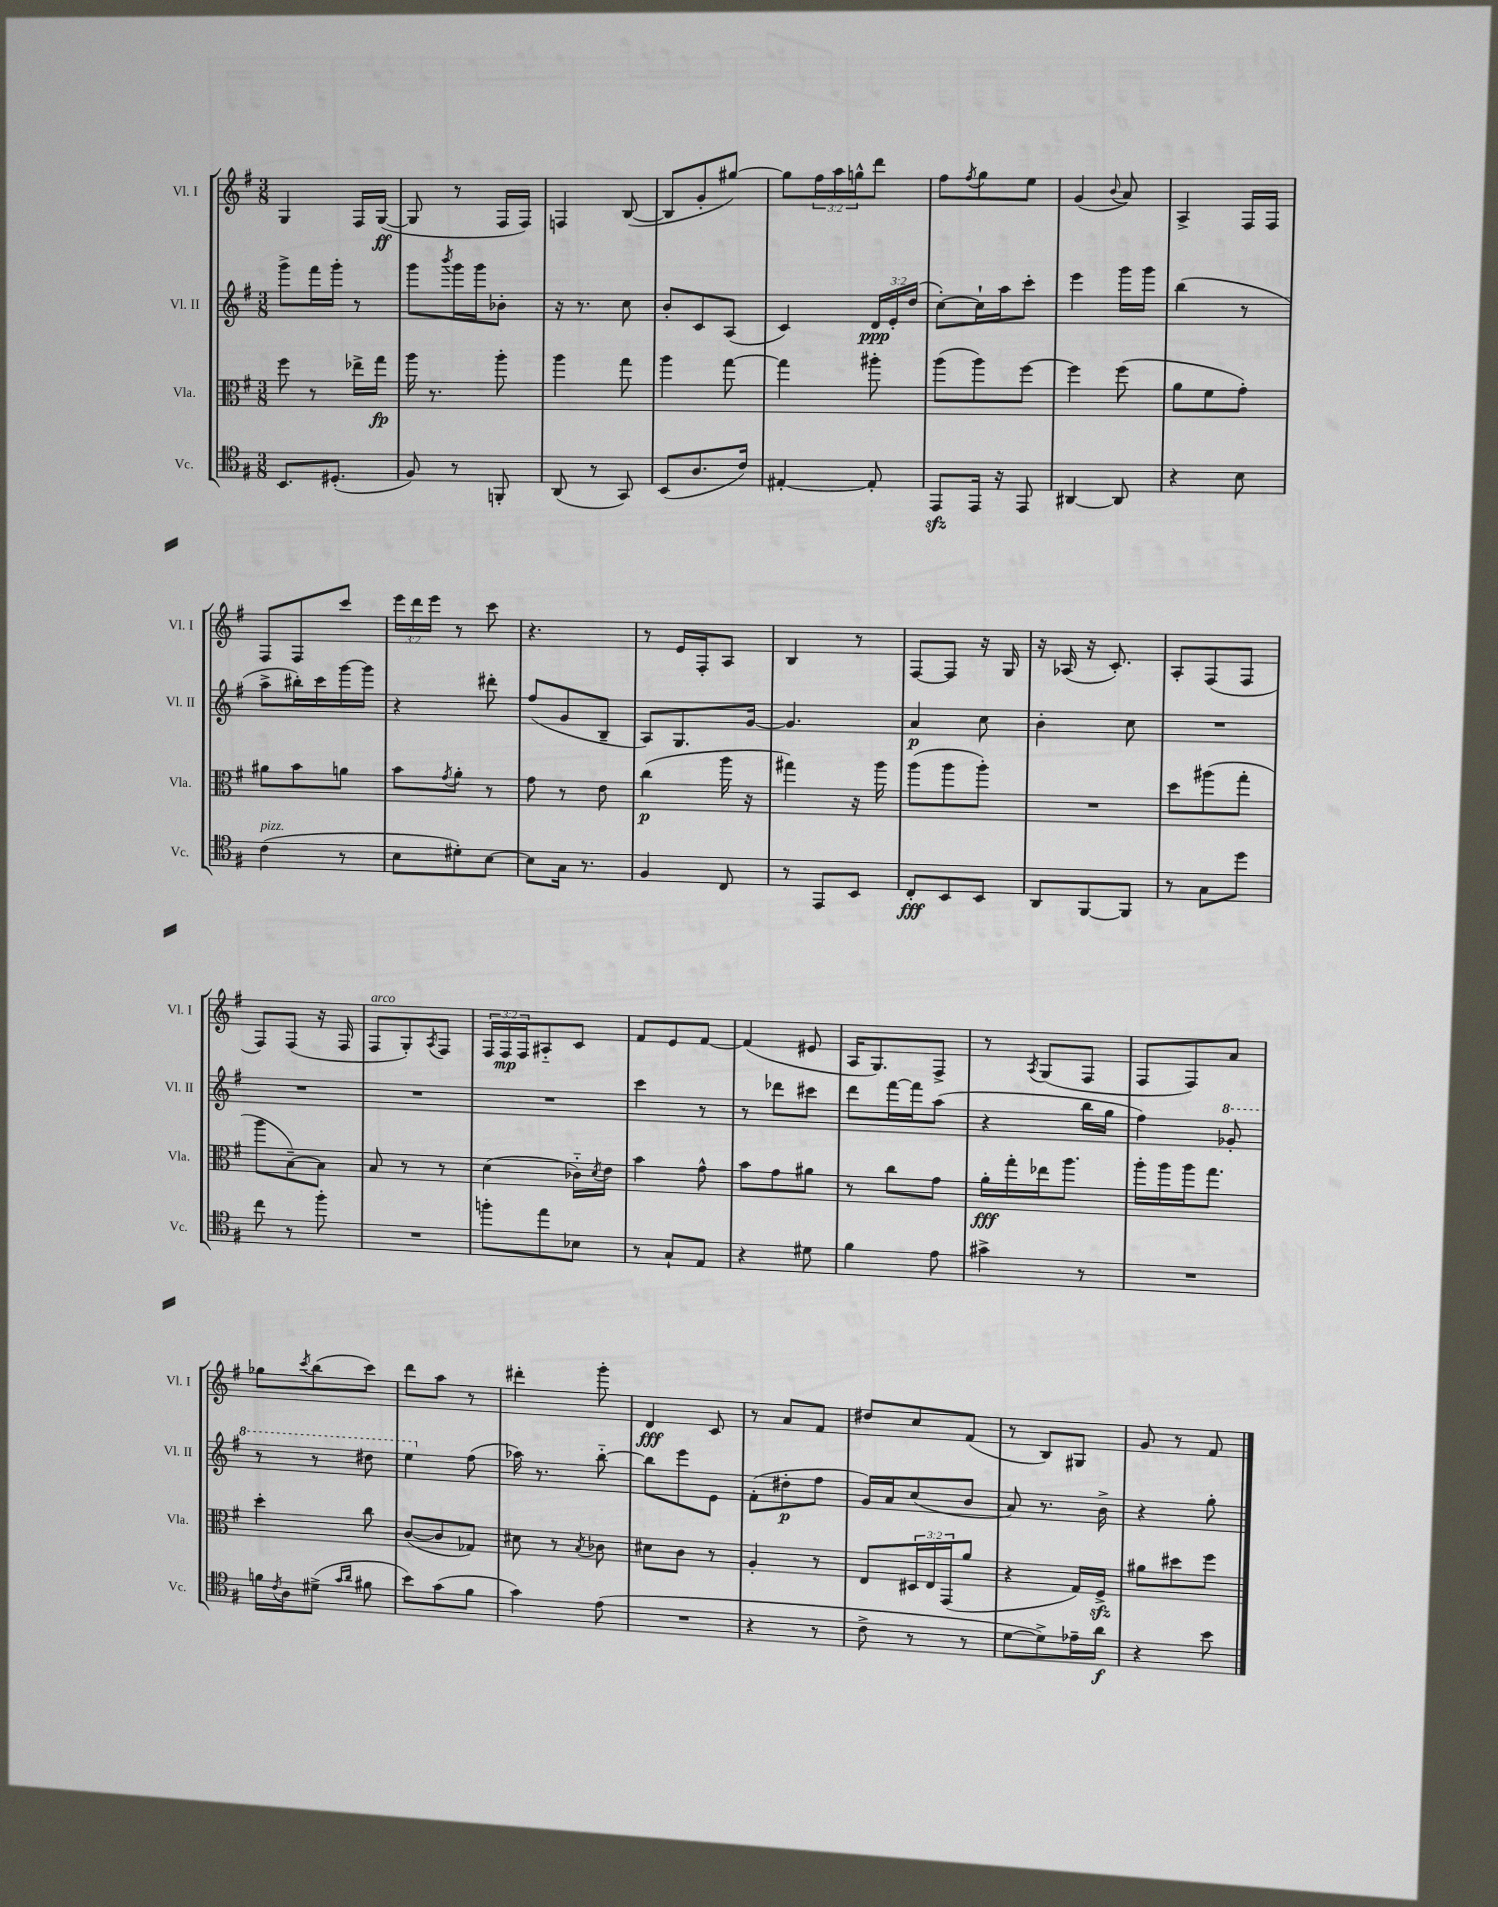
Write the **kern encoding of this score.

**kern	**kern	**kern	**kern
*staff4	*staff3	*staff2	*staff1
*clefC4	*clefC3	*clefG2	*clefG2
*k[f#]	*k[f#]	*k[f#]	*k[f#]
*M3/8	*M3/8	*M3/8	*M3/8
8.BB	8ff#	8ggg^	4G
.	8r	16fff#	.
(8.D#'	.	16ggg'	.
.	16ee-^	8r	16F#
.	16gg	.	([16G
=	=	=	=
8F#)	16aa	8ggg	8G]
.	8.r	.	.
.	.	8qbbb	.
8r	.	16ggg	8r
.	.	16ggg	.
8FF'	8aa'	8b-'	16F#
.	.	.	16F#)
=	=	=	=
(8AA	4aa	16r	4F
.	.	8.r	.
8r	.	.	.
8GG)	8gg	8cc	([8B
=	=	=	=
(8BB	4aa	8b'	8B]
8.A	.	8c	8g'
.	[8gg	(8A	[8gg#)
16c)	.	.	.
=	=	=	=
[4E#'	4gg]	4c)	8gg#]
.	.	.	24ff#
.	.	.	24aa
.	.	.	24gg^^
8E#']	8aa#'	24d	8ddd
.	.	24e'	.
.	.	(24dd	.
=	=	=	=
8EE	(8aa	[8cc')	8ff#
.	.	.	8qff#
16EE	8aa)	16cc`]	8gg
16r	.	16aa	.
8EE	[8ff#	8ccc'	8ee
=	=	=	=
[4AA#	4ff#]	4eee	(4g
.	.	.	8qqb
8AA#]	(8ff#	16ggg	8a)
.	.	16ggg	.
=	=	=	=
4r	8a	(4bb	4A^
.	8f#	.	.
8B	8g')	8r	16F#
.	.	.	16F#
=	=	=	=
(4c	8a#	8aa^	8F#
.	8b	16bb#')	8F#
.	.	16ccc	.
8r	8a	[16ggg	8ccc
.	.	16ggg]	.
=	=	=	=
8B	8b	4r	24eee
.	.	.	24ddd
.	.	.	24eee
.	8qg	.	.
8d#')	8a'	.	8r
[8B	8r	8ddd#'	8ccc
=	=	=	=
8B]	8g	(8ff#	4.r
16G	8r	8g	.
8.r	.	.	.
.	8e	8B~	.
=	=	=	=
4F#	(4cc	8A)	8r
.	.	8.G	16e
.	.	.	16F#'
8C	16aa	.	8A
.	16r	[16g	.
=	=	=	=
8r	4gg#)	4.g]	4B
8EE	.	.	.
8BB	16r	.	8r
.	16aa	.	.
=	=	=	=
8C'	(8aa	4a	[8F#
8BB	8aa	.	8F#]
8BB	8aa')	8cc	16r
.	.	.	16G
=	=	=	=
8AA	4.r	4b'	16r
.	.	.	(16A-
[8FF#	.	.	16r
.	.	.	8.c')
8FF#]	.	8cc	.
=	=	=	=
8r	8dd	4.r	8A'
8G	(8aa#	.	(8F#
8dd	8gg'	.	8F#
=	=	=	=
8cc	8aa	4.r	8F#)
8r	[8B~)	.	(8F#
8ff#'	8B]	.	16r
.	.	.	16F#
=	=	=	=
4.r	8B	4.r	8F#
.	8r	.	8G')
.	.	.	8qA
.	8r	.	8F#
=	=	=	=
8ff'	(4d	4.r	24F#
.	.	.	24F#
.	.	.	24F#
8ee	.	.	8A#'~
8B-	16c-'~)	.	8c
.	8qd	.	.
.	16e	.	.
=	=	=	=
8r	4b	4ccc	8f#
8G`	.	.	8e
8E	8g^^	8r	[8f#
=	=	=	=
4r	8b	8r	(4f#]
.	8g	8ddd-	.
8d#	8a#	8ccc#	8e#
=	=	=	=
4f#	8r	8ddd	16A
.	.	.	8.G)
.	8cc	[16fff#	.
.	.	16fff#]	.
8e	8g	(8aa	8F#^
=	=	=	=
4g#^	16a'	4r	8r
.	16gg'	.	.
.	.	.	8qA
.	16ee-	.	(8G
.	8.aa	.	.
8r	.	16bb	8F#
.	.	16gg	.
=	=	=	=
4.r	16aa'	4ff#)	8F#
.	16aa	.	.
.	16aa	.	8F#)
.	8.gg	.	.
.	.	8gg-'	8a
=	=	=	=
16f	4dd'	8r	8gg-
8qc	.	.	.
16A	.	.	.
.	.	.	8qccc
(8d#^	.	8r	(8bb
16qqg	.	.	.
16qqa	.	.	.
8f#	8cc	8ddd#	8ccc)
=	=	=	=
8b)	([8c	4eee	8ddd
(8g	8c]	.	8aa
8f#	8G-)	(8ff#	8r
=	=	=	=
4g)	8d#	16aa-)	4ddd#'
.	.	8.r	.
.	8r	.	.
.	8qB	.	.
(8e	8c-	[8bb'~	8ggg'
=	=	=	=
4.r	8d#	8bb]	4d
.	8c	8eee	.
.	8r	8e	8c
=	=	=	=
4r	4A'	(8f#'	8r
.	.	8dd#'	8a
8r	8r	8ff#	8f#
=	=	=	=
8c^	8E	16g)	8dd#
.	.	16a	.
8r	24D#	(8cc	8cc
.	24E	.	.
.	(24GG	.	.
8r	8a	8b	(8f#
=	=	=	=
[8d	4r	8a)	8r
8d^])	.	8.r	8B)
16e-~	16G)	.	8G#
16a	16F#^	16b^	.
=	=	=	=
4r	8a#	4r	8g
.	8dd#	.	8r
8b	8ff#	8gg'	8f#
==	==	==	==
*-	*-	*-	*-
